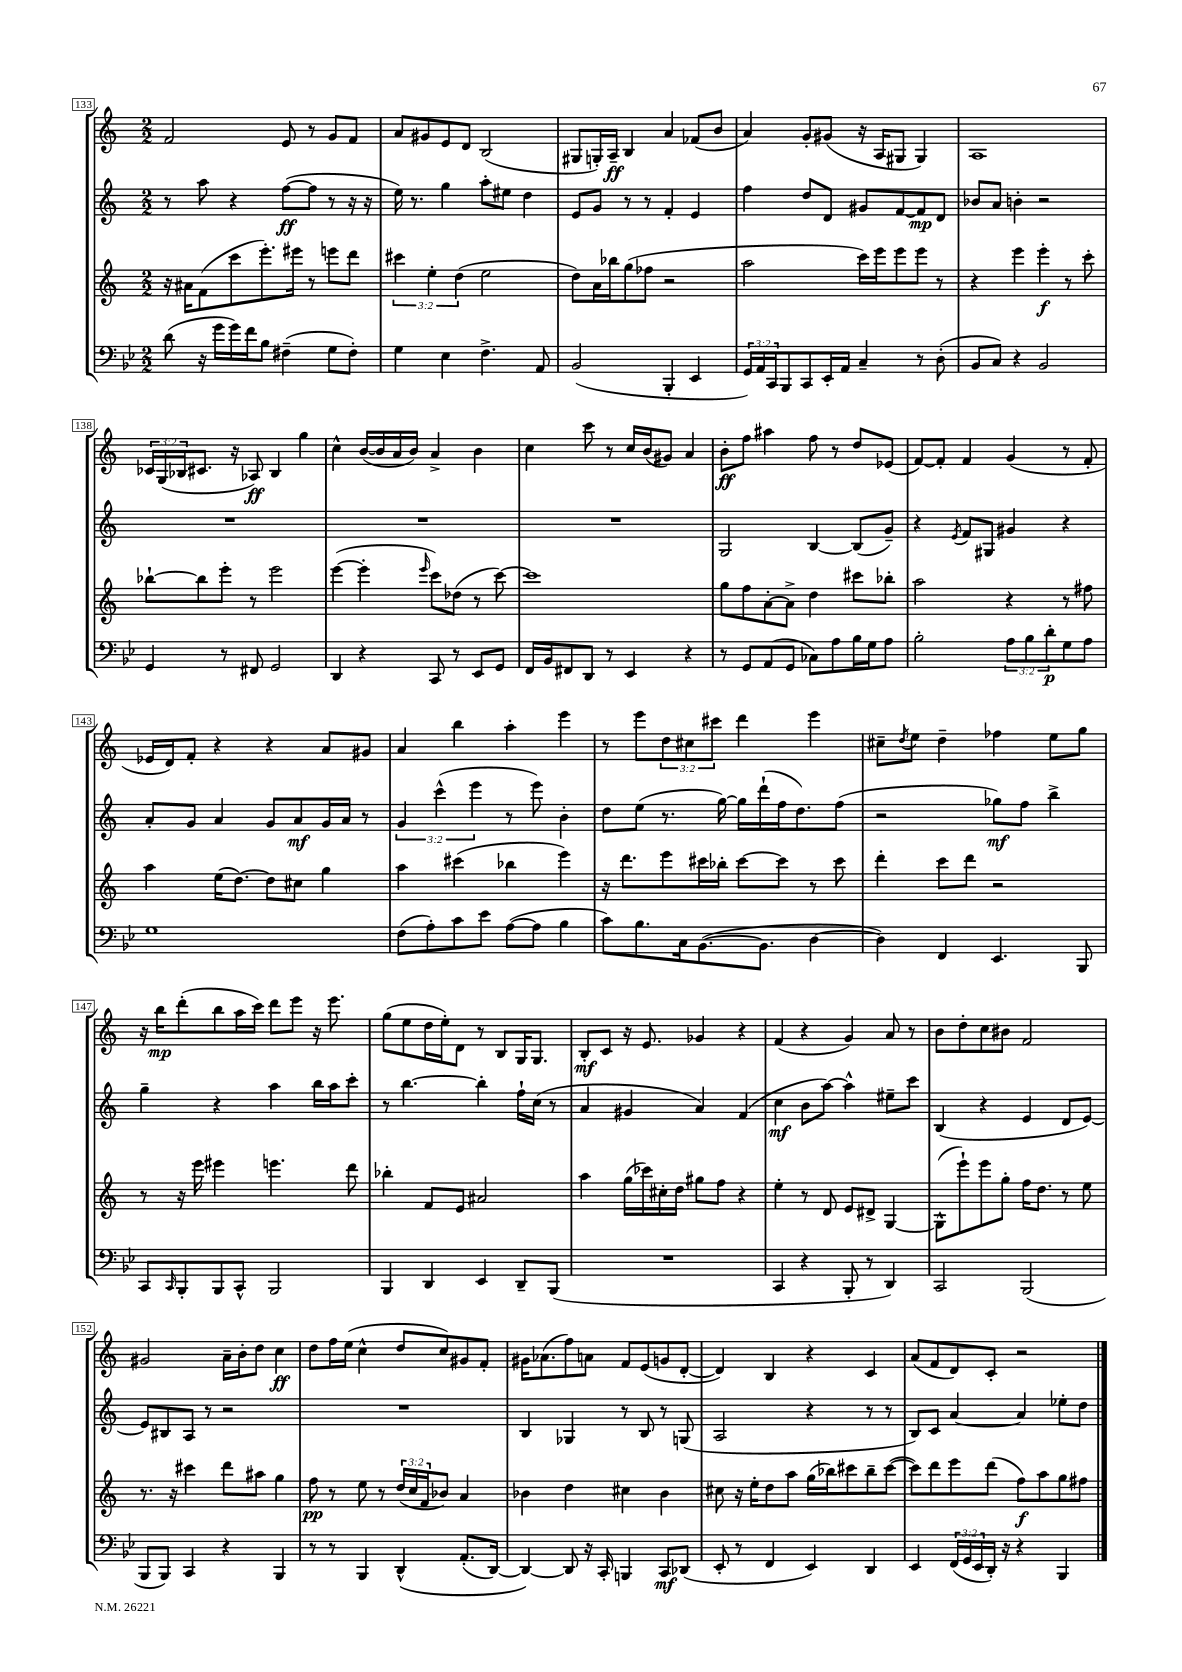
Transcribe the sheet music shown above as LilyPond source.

<<
\new StaffGroup <<
\new Staff = "s0" {
    \clef treble \key c \major \numericTimeSignature \time 2/2 \override Staff.TupletNumber.text = #tuplet-number::calc-fraction-text
    f'2 e'8 r8 g'8 f'8 |
    a'8 gis'8 e'8 d'8 b2( |
    gis8 g16-.) a16--\ff b4 a'4 fes'8( b'8 |
    a'4) g'8-. gis'8( r16 a16 gis8 gis4) |
    a1 |
    \tuplet 3/2 { ces'16 g16( bes16 } cis'8. r16 aes8\ff) bes4 g''4 |
    c''4-^ b'16~( b'16 a'16 b'16) a'4-> b'4 |
    c''4 c'''8 r8 c''16 b'16( gis'8) a'4 |
    b'8-.\ff f''8 ais''4 f''8 r8 d''8 ees'8( |
    f'8~) f'8-. f'4 g'4( r8 f'8-. |
    ees'16 d'16) f'8-. r4 r4 a'8 gis'8 |
    a'4 b''4 a''4-. e'''4 |
    r8 e'''8 \tuplet 3/2 { d''8 cis''8 cis'''8 } d'''4 e'''4 |
    cis''8-- \acciaccatura { d''8 } e''8 d''4-- fes''4 e''8 g''8 |
    r16 b''16\mp d'''8-.( b''8 a''16 c'''16) d'''8 e'''8 r16 e'''8. |
    g''8( e''8 d''16 e''16-.) d'8 r8 b8 g16 g8. |
    b8-.\mf c'8 r16 e'8. ges'4 r4 |
    f'4( r4 g'4) a'8 r8 |
    b'8 d''8-. c''8 bis'8 f'2 |
    gis'2 a'16-- b'16-. d''8 c''4\ff |
    d''8 f''16 e''16( c''4-^ d''8 c''8) gis'8 f'8-. |
    gis'16 aes'8.( f''8) a'8 f'8 e'8( g'8 d'8~-. |
    d'4) b4 r4 c'4 |
    a'8( f'8 d'8) c'8-. r2 \bar "|." |
}
\new Staff = "s1" {
    \clef treble \key c \major \numericTimeSignature \time 2/2 \override Staff.TupletNumber.text = #tuplet-number::calc-fraction-text
    r8 a''8 r4 f''8~\ff( f''8 r8 r16 r16 |
    e''16) r8. g''4 a''8-. eis''8 d''4 |
    e'8 g'8 r8 r8 f'4-. e'4 |
    f''4 d''8 d'8 gis'8 f'8~ f'8\mp d'8 |
    bes'8 a'8 b'4-. r2 |
    R1 |
    R1 |
    R1 |
    g2 b4~ b8( g'8--) |
    r4 \acciaccatura { e'8 } f'8 gis8 gis'4 r4 |
    a'8-. g'8 a'4 g'8 a'8\mf g'16 a'16 r8 |
    \tuplet 3/2 { g'4 c'''4-^( e'''4 } r8 e'''8) b'4-. |
    d''8 e''8( r8. g''16~) g''16 d'''16-!( f''16 d''8.) f''8( |
    r2 ges''8\mf) f''8 b''4-> |
    g''4-- r4 a''4 b''16 a''16 c'''8-. |
    r8 b''4.~ b''4-. f''16-! c''16( r8 |
    a'4 gis'4 a'4) f'4( |
    c''4\mf b'8 a''8~) a''4-^ eis''8-- c'''8 |
    b4( r4 e'4 d'8 e'8~) |
    e'8 bis8 a8 r8 r2 |
    R1 |
    b4 ges4 r8 b8 r8 g8( |
    a2 r4 r8 r8 |
    b8) c'8 a'4~ a'4 ees''8-. d''8 \bar "|." |
}
\new Staff = "s2" {
    \clef treble \key c \major \numericTimeSignature \time 2/2 \override Staff.TupletNumber.text = #tuplet-number::calc-fraction-text
    r16 ais'16 f'8( c'''8 e'''8.-.) eis'''16 r8 e'''8 d'''8 |
    \tuplet 3/2 { cis'''4 e''4-. d''4( } e''2 |
    d''8) a'16 bes''16 g''8( fes''8 r2 |
    a''2 c'''16) e'''16 e'''8 e'''8 r8 |
    r4 e'''4 e'''4-.\f r8 c'''8-. |
    bes''8~-! bes''8 e'''8-. r8 e'''2 |
    e'''4~( e'''4-. \grace { e'''16 } c'''8) des''8( r8 c'''8~) |
    c'''1 |
    g''8 f''8 a'8~-. a'8-> d''4 cis'''8 bes''8-. |
    a''2 r4 r8 fis''8 |
    a''4 e''16( d''8.~) d''8 cis''8 g''4 |
    a''4 cis'''4( bes''4 e'''4) |
    r16 d'''8. e'''8 cis'''16 bes''16-. cis'''8~ cis'''8 r8 cis'''8 |
    d'''4-. c'''8 d'''8 r2 |
    r8 r16 e'''16 eis'''4 e'''4. d'''8 |
    bes''4-. f'8 e'8 ais'2 |
    a''4 g''16( ces'''16) cis''16-. d''16 gis''8 f''8 r4 |
    e''4-. r8 d'8 e'8 dis'8-> g4~ |
    g8-^( e'''8-!) e'''8 g''8-. f''16 d''8. r8 e''8 |
    r8. r16 cis'''4 d'''8 ais''8 g''4 |
    f''8\pp r8 e''8 r8 \tuplet 3/2 { d''16( c''16 f'16 } bes'8) a'4 |
    bes'4 d''4 cis''4 bes'4 |
    cis''8 r16 e''16-. d''8 a''8 g''16( bes''16) cis'''8 bes''8-- cis'''8~( |
    cis'''8) d'''8 e'''8 d'''8( f''8\f) a''8 g''8 fis''8 \bar "|." |
}
\new Staff = "s3" {
    \clef bass \key bes \major \numericTimeSignature \time 2/2 \override Staff.TupletNumber.text = #tuplet-number::calc-fraction-text
    d'8( r16 g'16 g'16) f'16 bes8 fis4--( g8 fis8-.) |
    g4 ees4 f4.-> a,8 |
    bes,2( bes,,4-. ees,4 |
    \tuplet 3/2 { g,16) a,16 c,16 } bes,,8 c,8 ees,16-. a,16 c4-- r8 d8-.( |
    bes,8 c8) r4 bes,2 |
    g,4 r8 fis,8 g,2 |
    d,4 r4 c,8 r8 ees,8 g,8 |
    f,16 bes,16 fis,8 d,8 r8 ees,4 r4 |
    r8 g,8 a,8( g,8 ces8) a8 bes16 g16 a8 |
    bes2-. \tuplet 3/2 { a8 bes8 d'8-.\p } g8 a8 |
    g1 |
    f8( a8-.) c'8 ees'8 a8~( a8 bes4 |
    c'8) bes8. c16 bes,8.~( bes,8. d4~ |
    d4) f,4 ees,4. bes,,8 |
    c,8 \grace { c,16 } bes,,8-. bes,,8 c,8-^ bes,,2 |
    bes,,4 d,4 ees,4 d,8-- bes,,8( |
    R1 |
    c,4 r4 bes,,8-. r8 d,4) |
    c,2 bes,,2( |
    bes,,8 bes,,8) c,4 r4 bes,,4 |
    r8 r8 bes,,4 d,4-^\( a,8.-.( d,16~) |
    d,4~\) d,8 r16 c,16-. b,,4 c,8\mf des,8( |
    ees,8-. r8 f,4 ees,4) d,4 |
    ees,4 \tuplet 3/2 { f,16( g,16 ees,16 } d,16-.) r16 r4 bes,,4 \bar "|." |
}
>>
>>
\layout { \context { \Score currentBarNumber = #133 \override BarNumber.stencil = #(make-stencil-boxer 0.1 0.3 ly:text-interface::print) } }
